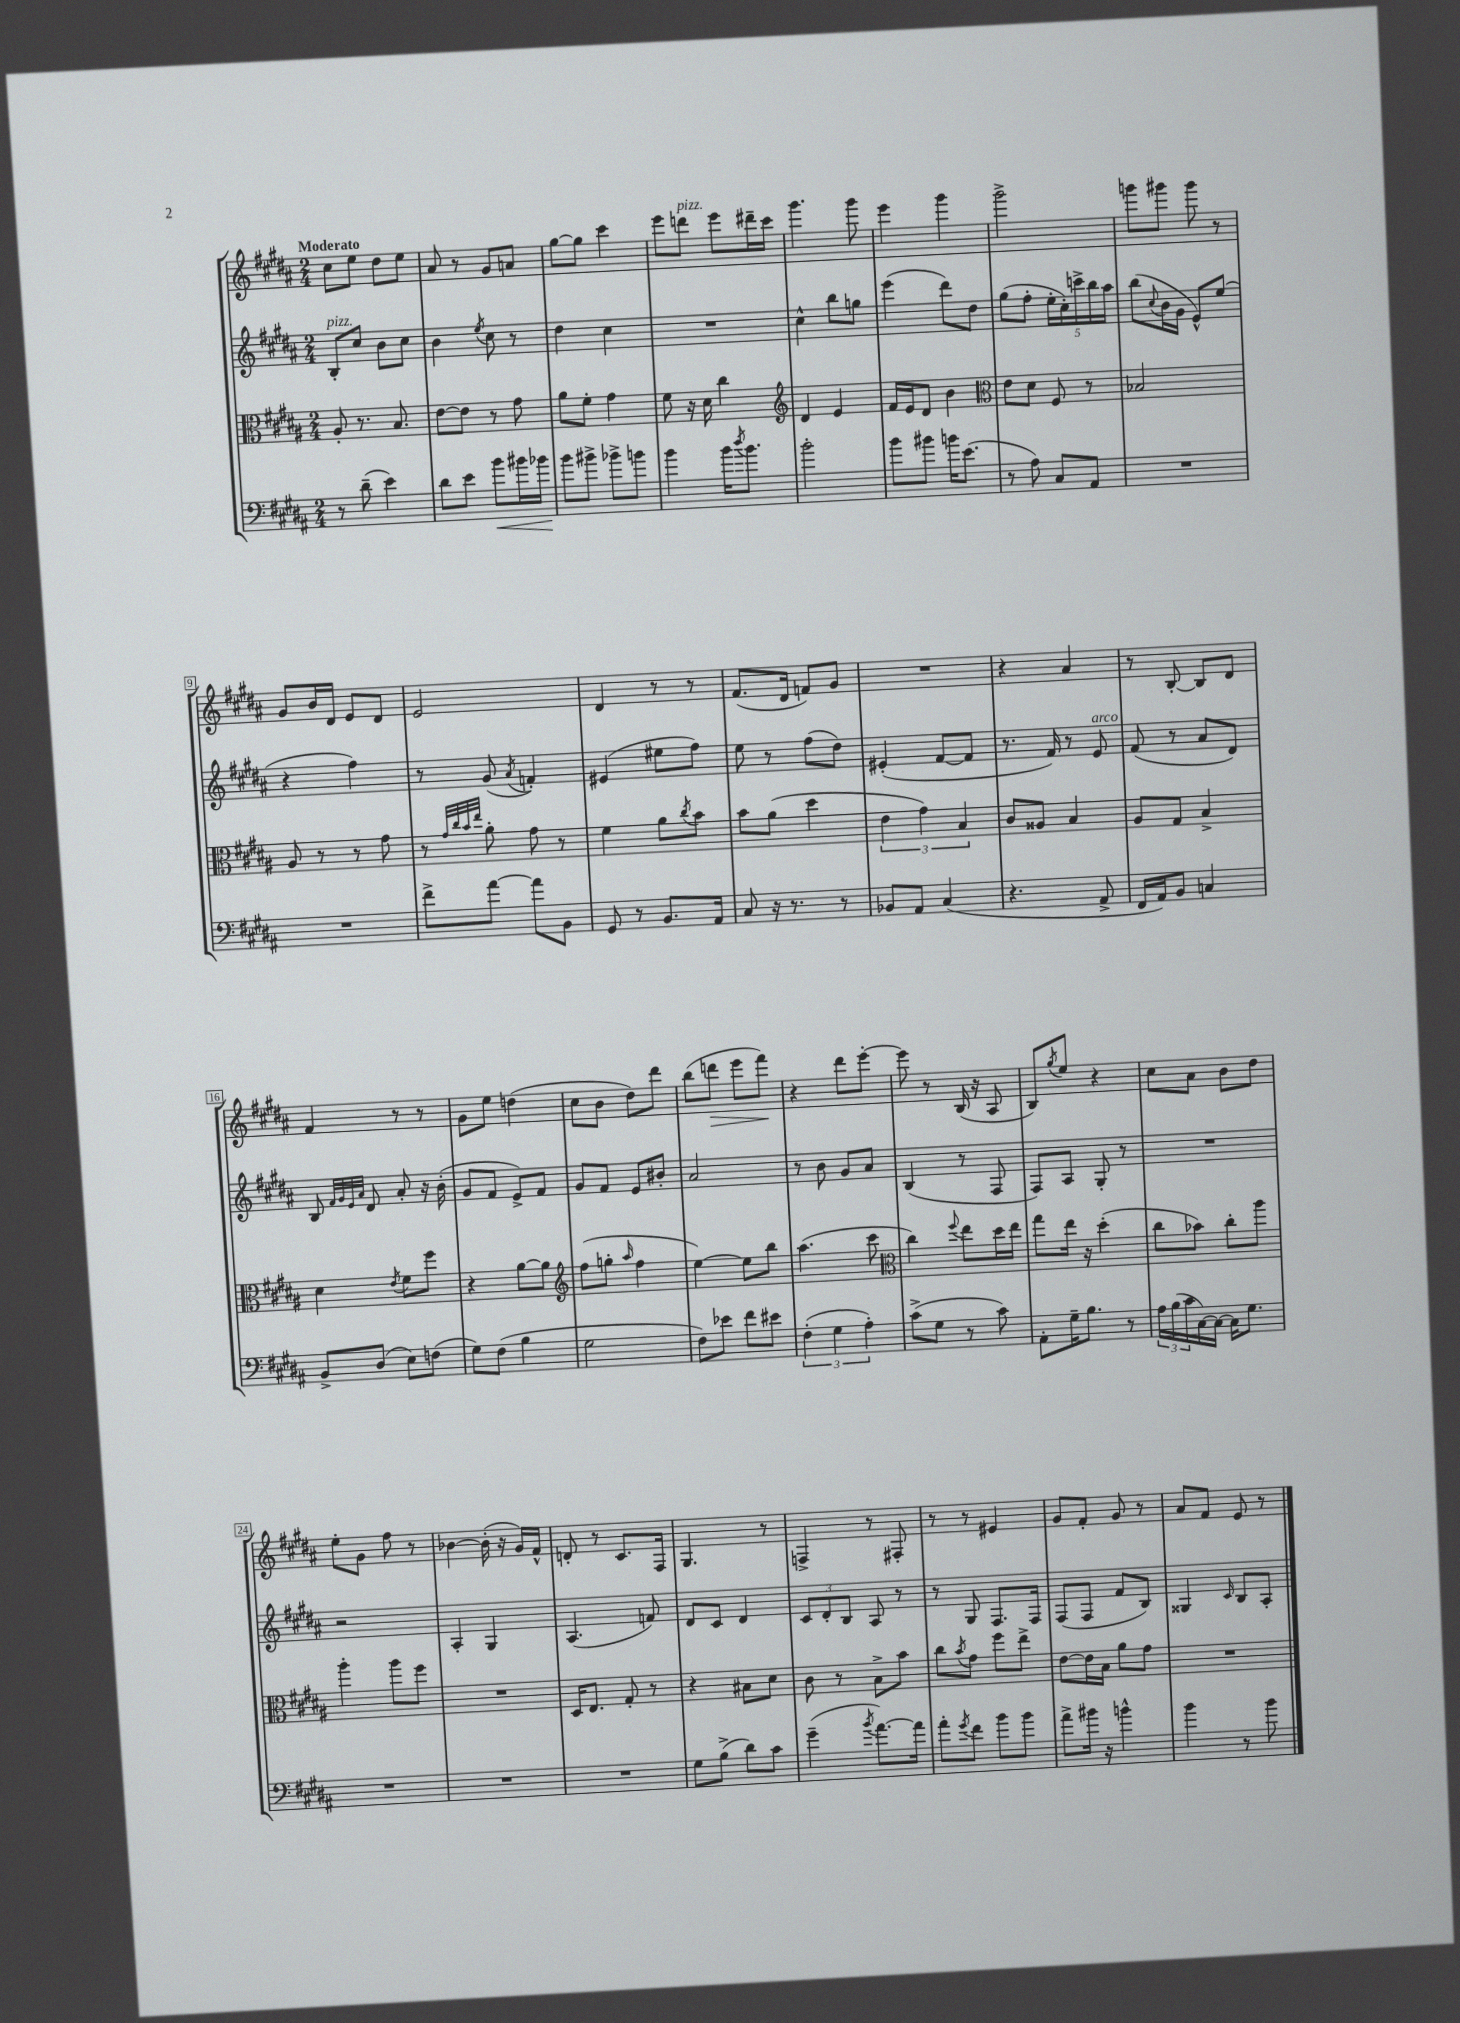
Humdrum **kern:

**kern	**kern	**kern	**kern
*staff4	*staff3	*staff2	*staff1
*clefF4	*clefC3	*clefG2	*clefG2
*k[f#c#g#d#a#]	*k[f#c#g#d#a#]	*k[f#c#g#d#a#]	*k[f#c#g#d#a#]
*M2/4	*M2/4	*M2/4	*M2/4
8r	8A#'/	8B'/L	8cc#\L
(8d#~\	8.r	8cc#/J	8ee\J
4e\)	.	8b\L	8dd#\L
.	8.B/	.	.
.	.	8cc#\J	8ee\J
=	=	=	=
8d#\L	[8e\L	4b\	8a#/
8e\J	8e\]J	.	8r
.	.	8qee/	.
8b\L	8r	8cc#\	8g#/L
16b#\L	8g#\	8r	8a/J
16b-\JJ	.	.	.
=	=	=	=
8b\L	8a#\L	4dd#\	[8gg#\L
8b#^\J	8f#'\J	.	8gg#\]J
8b-^\L	4g#\	4cc#\	4ccc#\
8b\J	.	.	.
=	=	=	=
4b\	8f#\	2r	8eee\L
.	16r	.	8ddd\J
.	16d#\	.	.
16b\LK	4cc#\	.	8eee\L
8qdd#/	.	.	.
8.b\J	.	.	.
.	.	.	16ddd#~\L
.	.	.	16ccc#\JJ
=	=	=	=
*	*clefG2	*	*
2b'\	4d#/	4cc#^^\	4.ggg#\
.	4e/	8bb\L	.
.	.	8gg\J	8ggg#\
=	=	=	=
8b\L	16f#/LL	(4eee\	4eee\
.	16e/J	.	.
8b#\J	8d#/J	.	.
16b\LK	4b\	8ddd#\L)	4ggg#\
(8.e\J	.	.	.
.	.	8dd#\J	.
=	=	=	=
*	*clefC3	*	*
8r	8e\L	(8gg#\L	2ggg#^\
8A#\)	8d#\J	8ff#'\J	.
8C#/L	8F#/	20ee'\LL	.
.	.	20cc#'\)	.
.	.	20ccc^\	.
8AA#/J	8r	.	.
.	.	20bb\	.
.	.	20aa#\JJ	.
=	=	=	=
2r	2B-/	(8bb\L	8ggg\L
.	.	8qqcc#/	.
.	.	16b\L	8ggg#\J
.	.	16g#\JJ	.
.	.	8e^^/L)	8ggg#\
.	.	(8ee/J	8r
=	=	=	=
2r	8A#/	4r	8g#/L
.	8r	.	16b/L
.	.	.	16d#/JJ
.	8r	4ff#\)	8e/L
.	8g#\	.	8d#/J
=	=	=	=
8f#^\L	8r	8r	2e/
.	32qqg#/LLL	.	.
.	32qqcc#/	.	.
.	32qqb/	.	.
.	32qqee/JJJ	.	.
[8a#\J	8a#'\	(8g#/	.
.	.	8qa#/	.
8a#\]L	8g#\	4f'/)	.
8BB\J	8r	.	.
=	=	=	=
8GG#/	4f#\	(4e#/	4d#/
8r	.	.	.
8.BB/L	8a#\L	8ee#\L	8r
.	8qcc#/	.	.
.	8b\J	8ff#\J)	8r
16AA#/Jk	.	.	.
=	=	=	=
8C#/	8b\L	8ee\	(8.f#/L
16r	(8a#\J	8r	.
8.r	.	.	16d#/Jk
.	4dd#\	(8ff#\L	8f/L)
8r	.	8dd#\J)	8g#/J
=	=	=	=
8BB-/L	6e\	(4e#'/	2r
8AA#/J	.	.	.
.	6g#\)	.	.
(4C#/	.	[8f#/L	.
.	6B/	.	.
.	.	8f#/]J	.
=	=	=	=
4.r	8c#/L	8.r	4r
.	8A##/J	.	.
.	.	16f#/)	.
.	4B/	8r	4a#/
8AA#^/	.	8e/	.
=	=	=	=
16FF#/LL	8A#/L	(8f#/	8r
16AA#/J)	.	.	.
8BB/J	8G#/J	8r	[8B'/
4C/	4B^/	8a#/L	8B/]L
.	.	8d#/J)	8d#/J
=	=	=	=
8BB^/L	4d#\	8B/	4f#/
.	.	32qqf#/LLL	.
.	.	32qqg#/	.
.	.	32qqe/	.
.	.	32qqa#/JJJ	.
(8D#/J	.	8d#/	.
.	8qe/	.	.
8E\L)	8f#\L	8a#'/	8r
(8F\J	8ff#\J	16r	8r
.	.	(16b'\	.
=	=	=	=
8G#\L)	4r	8g#/L	8g#\L
(8F#\J	.	8f#/J	8ee\J
4B\	[8a#\L	8e^/L)	(4dd\
.	8a#\]J	8f#/J	.
=	=	=	=
*	*clefG2	*	*
2G#\	(8ff#\L	8g#/L	8cc#\L
.	8gg'\J	8f#/J	8b\J
.	16qqaa#/	.	.
.	4ff#\	8e/L	8dd#\L)
.	.	8b#'/J	8ddd#\J
=	=	=	=
8F#\L)	[4ee\)	2a#/	(8bb\L
8e-\J	.	.	8ddd\J
8f#\L	8ee\]L	.	8eee\L
8e#\J	8bb\J	.	8fff#\J)
=	=	=	=
(6F#'\	(4.aa#\	8r	4r
.	.	8b\	.
6G#\	.	.	.
.	.	8g#/L	8ddd#\L
6A#'\)	.	.	.
.	8ccc#\	8a#/J	[8eee'\J
=	=	=	=
*	*clefC3	*	*
(8c#^\L	4cc#\)	(4B/	8eee\]
8G#\J	.	.	8r
.	8qqff#/	.	.
8r	8ee\L	8r	(16B/
.	.	.	16r
8c#\)	16dd#\L	8F#/	8A#/
.	16ee\JJ	.	.
=	=	=	=
8AA#'\L	8gg#\L	8F#/L)	8B/L)
.	.	.	8qgg#/
16G#~\K	16ee\Jk	8A#/J	8ee/J
8.B\J	16r	.	.
.	(4dd#'\	8G#'/	4r
8r	.	8r	.
=	=	=	=
24A#\LL	8cc#\L	2r	8cc#\L
(24B\	.	.	.
24c#\	.	.	.
[16C#\)	8b-\J)	.	8a#\J
16C#\_JJ	.	.	.
16C#\]LK	8cc#'\L	.	8b\L
8.G#\J	.	.	.
.	8aa#\J	.	8dd#\J
=	=	=	=
2r	4aa#'\	2r	8ee'\L
.	.	.	8g#\J
.	8aa#\L	.	8ff#\
.	8ff#\J	.	8r
=	=	=	=
2r	2r	4A#'/	[4b-\
.	.	4G#/	(16b-'\]
.	.	.	16r
.	.	.	16g#/LL)
.	.	.	16f#^^/JJ
=	=	=	=
2r	16D#/LK	(4.A#/	8d'/
.	8.E/J	.	.
.	.	.	8r
.	8G#'/	.	8.c#/L
.	8r	8f/)	.
.	.	.	16F#/Jk
=	=	=	=
8G#\L	4r	8d#/L	4.G#/
(8B^\J	.	8c#/J	.
8d#\L)	8B#\L	4d#/	.
8c#\J	8d#\J	.	8r
=	=	=	=
(4g#~\	8c#\	12c#/L	4F^/
.	.	12d#'/	.
.	8r	.	.
.	.	12B/J	.
8qb/	.	.	.
[8.a#\L)	8B^\L	8A#/	8r
.	8b\J	8r	8F#'/
16a#\]Jk	.	.	.
=	=	=	=
8a#'\L	8cc#\L	8r	8r
8qg#/	8qb/	.	.
8f#\J	8g#\J	8G#/	8r
8b\L	8ff#\L	8.F#/L	4e#/
8b\J	8ee^\J	.	.
.	.	16F#/Jk	.
=	=	=	=
8a#^\L	[8e\L	(8F#/L	8g#/L
16b#\Jk	16e\]L	8F#/J	8f#'/J
16r	16B\JJ	.	.
4b^^\	8a#\L	8f#/L	8g#/
.	8g#\J	8B/J)	8r
=	=	=	=
4b\	2r	4G##/	8a#/L
.	.	.	8f#/J
.	.	16qqc#/	.
8r	.	8B/L	8e/
8b\	.	8A#'/J	8r
==	==	==	==
*-	*-	*-	*-
